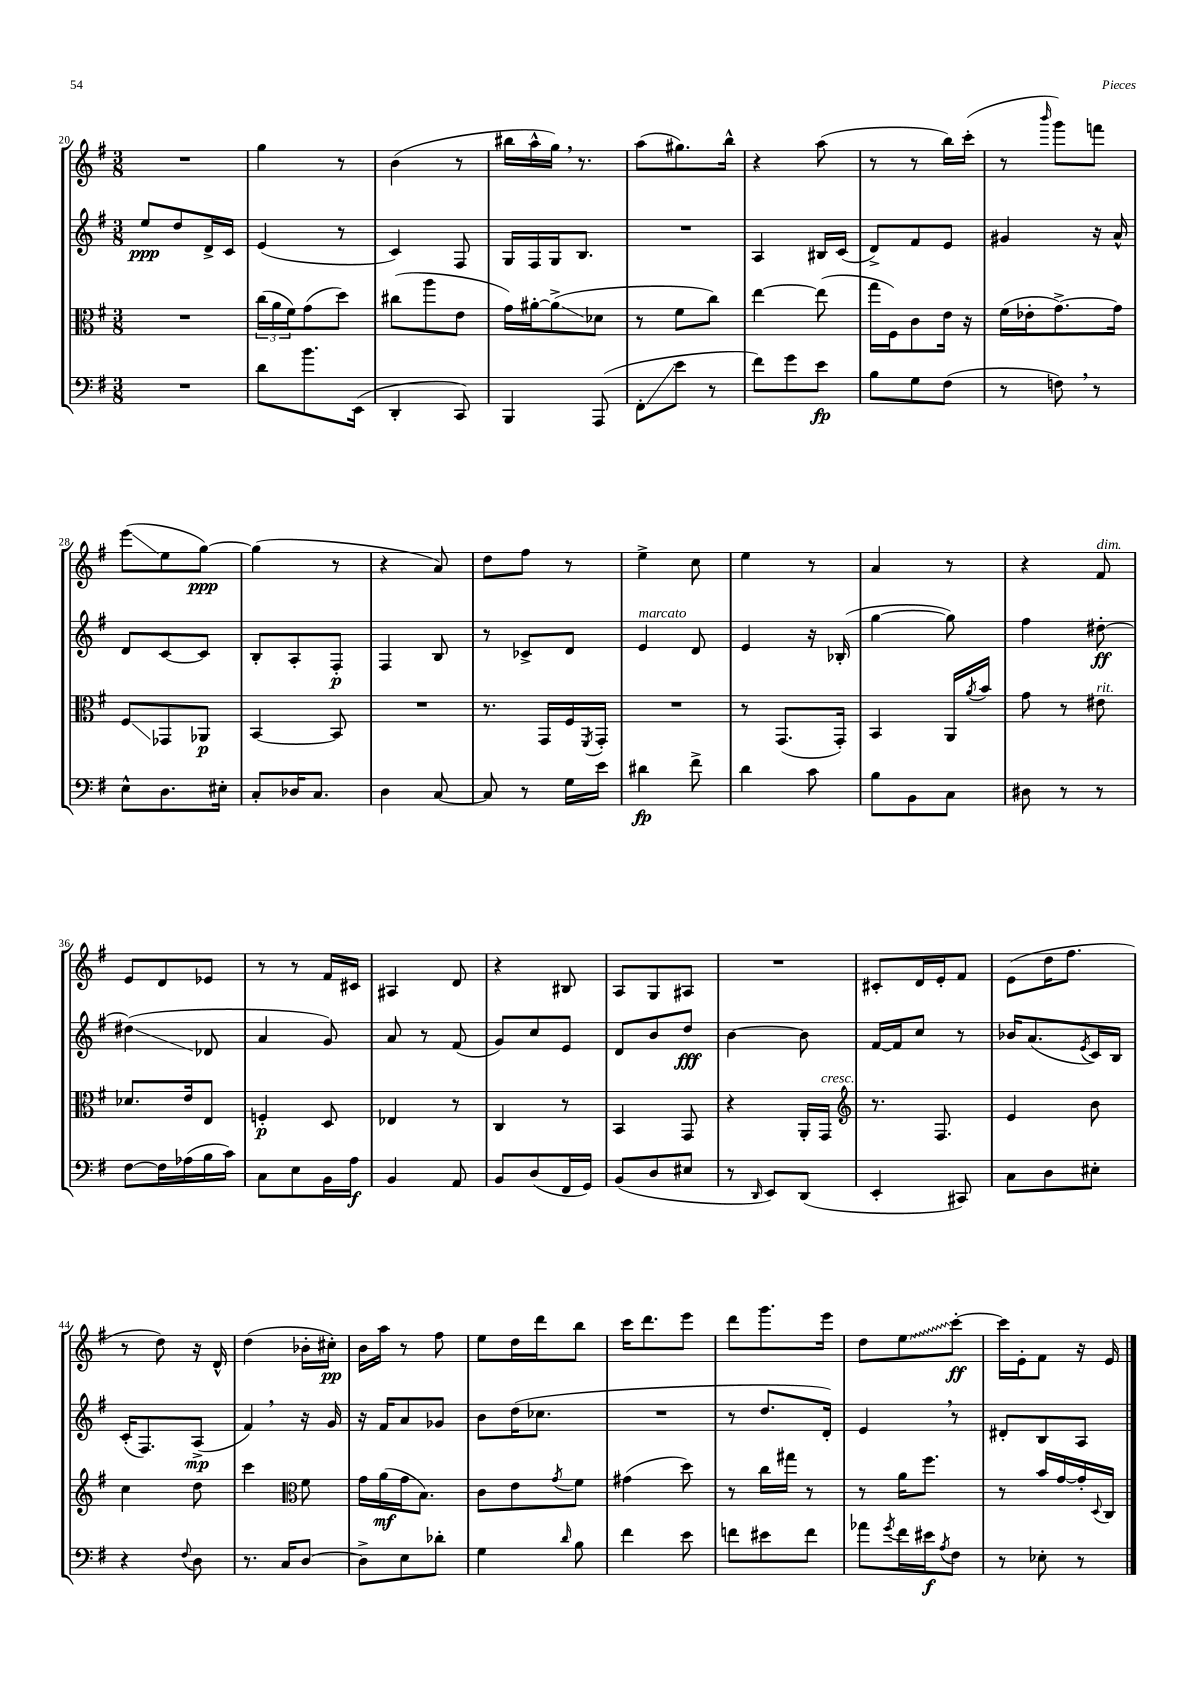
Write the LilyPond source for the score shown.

<<
\new StaffGroup <<
\new Staff = "s0" {
    \clef treble \key g \major \numericTimeSignature \time 3/8
    R4. |
    g''4 r8 |
    b'4( r8 |
    bis''16 a''16-^ g''16) \breathe r8. |
    a''8( gis''8.) b''16-^ |
    r4 a''8( |
    r8 r8 b''16) c'''16-.( |
    r8 \grace { b'''16 } g'''8) f'''8 |
    e'''8\glissando( e''8 g''8~\ppp) |
    g''4( r8 |
    r4 a'8) |
    d''8 fis''8 r8 |
    e''4-> c''8 |
    e''4 r8 |
    a'4 r8 |
    r4 fis'8^\markup { \italic "dim." } |
    e'8 d'8 ees'8 |
    r8 r8 fis'16 cis'16 |
    ais4 d'8 |
    r4 bis8 |
    a8 g8 ais8 |
    R4. |
    cis'8-. d'16 e'16-. fis'8 |
    e'8( d''16 fis''8. |
    r8 d''8) r16 d'16-^ |
    d''4( bes'16-. cis''16-.\pp) |
    b'16 a''16 r8 fis''8 |
    e''8 d''16 d'''16 b''8 |
    c'''16 d'''8. e'''8 |
    d'''8 g'''8. e'''16 |
    d''8 \once \override Glissando.style = #'zigzag e''8\glissando c'''8~-.\ff |
    c'''16 e'16-. fis'8 r16 e'16 \bar "|." |
}
\new Staff = "s1" {
    \clef treble \key g \major \numericTimeSignature \time 3/8
    e''8\ppp d''8 d'16-> c'16 |
    e'4( r8 |
    c'4) fis8 |
    g16 fis16 g16 b8. |
    R4. |
    a4 bis16 c'16( |
    d'8->) fis'8 e'8 |
    gis'4 r16 a'16-^ |
    d'8 c'8~ c'8 |
    b8-. a8-. fis8-.\p |
    fis4 b8 |
    r8 ces'8-> d'8 |
    e'4^\markup { \italic "marcato" } d'8 |
    e'4 r16 bes16-.( |
    g''4~ g''8) |
    fis''4 dis''8~-.\ff |
    dis''4\glissando( des'8 |
    a'4 g'8) |
    a'8 r8 fis'8( |
    g'8) c''8 e'8 |
    d'8 b'8 d''8\fff |
    b'4~ b'8 |
    fis'16~ fis'16 c''8 r8 |
    bes'16 a'8.( \acciaccatura { e'8 } c'16) b16 |
    c'16-.( fis8.) a8->\mp( |
    fis'4) \breathe r16 g'16 |
    r16 fis'16 a'8 ges'8 |
    b'8 d''16( ces''8. |
    R4. |
    r8 d''8. d'16-.) |
    e'4 \breathe r8 |
    dis'8-. b8 a8 \bar "|." |
}
\new Staff = "s2" {
    \clef alto \key g \major \numericTimeSignature \time 3/8
    R4. |
    \tuplet 3/2 { c''16( a'16 fis'16) } g'8( d''8) |
    cis''8( a''8 e'8 |
    g'16) ais'16~-. ais'8->\glissando( des'8 |
    r8 fis'8 c''8) |
    e''4~ e''8( |
    g''16 fis16) c'8 e'16 r16 |
    fis'16( ees'16-. g'8.~->) g'16 |
    fis8\glissando ges,8 aes,8\p |
    b,4~ b,8 |
    R4. |
    r8. g,16 fis16 \acciaccatura { fis,8 } g,16-. |
    R4. |
    r8 g,8.( g,16-.) |
    b,4 a,16 \acciaccatura { a'8 } b'16 |
    g'8 r8 eis'8^\markup { \italic "rit." } |
    des'8. e'16 e8 |
    f4-.\p d8 |
    ees4 r8 |
    c4 r8 |
    b,4 g,8 |
    r4 a,16-. g,16^\markup { \italic "cresc." } |
    \clef treble r8. fis8. |
    e'4 b'8 |
    c''4 d''8 |
    c'''4 \clef alto fis'8 |
    g'16 a'16\mf( g'16 b8.) |
    c'8 e'8 \acciaccatura { g'8 } fis'8 |
    gis'4( d''8) |
    r8 c''16 gis''16 r8 |
    r8 a'16 fis''8. |
    r8 b'16 g'16~ g'16-. \appoggiatura { d8 } c16 \bar "|." |
}
\new Staff = "s3" {
    \clef bass \key g \major \numericTimeSignature \time 3/8
    R4. |
    d'8 b'8. e,16( |
    d,4-. c,8) |
    b,,4 a,,8( |
    fis,8-.\glissando e'8 r8 |
    fis'8) g'8 e'8\fp |
    b8 g8 fis8( |
    r8 f8) \breathe r8 |
    e8-^ d8. eis16-. |
    c8-. des16 c8. |
    d4 c8~ |
    c8 r8 g16 e'16 |
    dis'4\fp fis'8-> |
    d'4 c'8 |
    b8 b,8 c8 |
    dis8 r8 r8 |
    fis8~ fis16 aes16( b16 c'16) |
    c8 e8 b,16 a16\f |
    b,4 a,8 |
    b,8 d8( fis,16 g,16) |
    b,8( d8 eis8 |
    r8 \grace { d,16 } e,8) d,8( |
    e,4-. cis,8) |
    c8 d8 eis8-. |
    r4 \appoggiatura { fis8 } d8 |
    r8. c16 d8~ |
    d8-> e8 des'8-. |
    g4 \grace { d'16 } b8 |
    fis'4 e'8 |
    f'8 eis'8 f'8 |
    aes'8 \acciaccatura { g'8 } fis'16 eis'16\f \acciaccatura { a8 } fis8 |
    r8 ees8-. r8 \bar "|." |
}
>>
>>
\layout { \context { \Score currentBarNumber = #20 } }
